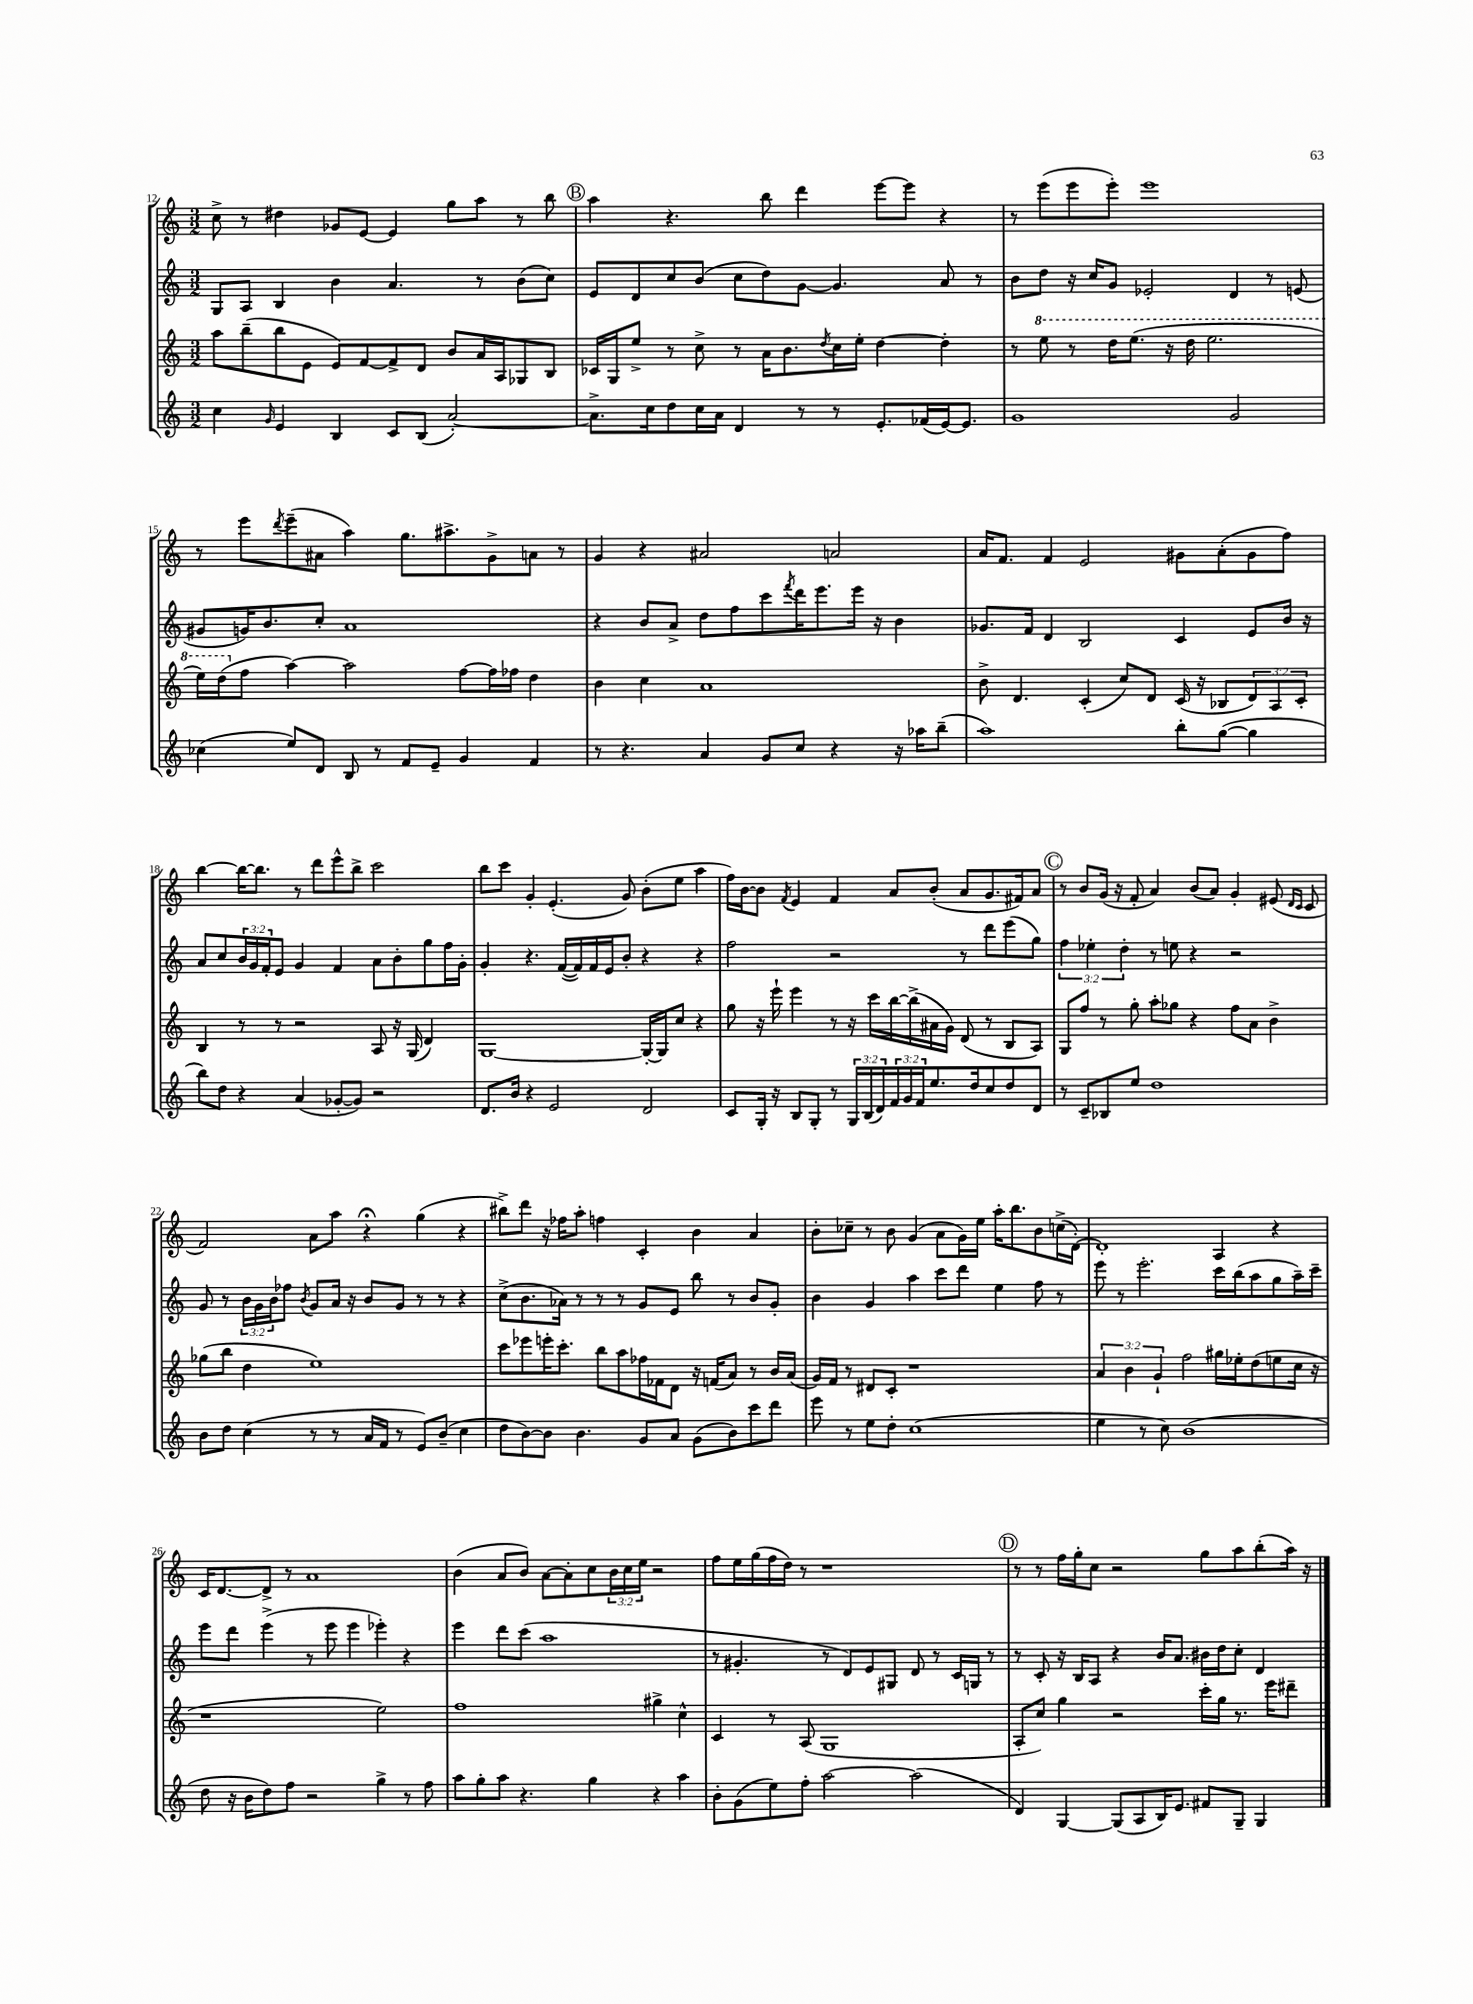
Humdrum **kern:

**kern	**kern	**kern	**kern
*staff4	*staff3	*staff2	*staff1
*clefG2	*clefG2	*clefG2	*clefG2
*k[]	*k[]	*k[]	*k[]
*M3/2	*M3/2	*M3/2	*M3/2
4cc	8aa	8G	8cc^
.	(8bb~	8A	8r
16qqg	.	.	.
4e	8bb	4B	4dd#
.	8e	.	.
4B	8e)	4b	8g-
.	[8f	.	[8e
8c	8f^]	4.a	4e]
(8B	8d	.	.
[2a')	8b	.	8gg
.	16a	8r	8aa
.	16A	.	.
.	8G-	(8b	8r
.	8B	8cc)	8bb
=	=	=	=
8.a^]	16c-	8e	4aa
.	16G	.	.
.	8ee^	8d	.
16cc	.	.	.
8dd	8r	8cc	4.r
16cc	8cc^	(8b	.
16a	.	.	.
4d	8r	8cc	.
.	16a	8dd)	8bb
.	8.b	.	.
8r	.	[8g	4ddd
.	8qdd	.	.
8r	16cc	4.g]	.
.	16ee'	.	.
8.e'	[4dd	.	[8eee
.	.	.	8eee]
(16f-	.	.	.
[16e)	4dd']	8a	4r
8.e]	.	.	.
.	.	8r	.
=	=	=	=
1g	8r	8b	8r
.	8eee	8dd	(8eee
.	8r	16r	8eee
.	.	16cc	.
.	16ddd	8g	8eee')
.	(8.eee	.	.
.	.	2e-'	1eee
.	16r	.	.
.	16ddd	.	.
.	2.eee	.	.
2g	.	4d	.
.	.	8r	.
.	.	(8e	.
=	=	=	=
(4cc-	16eee)	8g#	8r
.	(16ddd	.	.
.	8ff	16g)	8eee
.	.	8.b	.
.	.	.	8qddd
8ee)	[4aa)	.	(8eee~
8d	.	8cc'	8a#
8B	2aa]	1a	4aa)
8r	.	.	.
8f	.	.	8.gg
8e~	.	.	.
.	.	.	8.aa#^
4g	[8ff	.	.
.	16ff]	.	8g^
.	16ff-	.	.
4f	4dd	.	8a
.	.	.	8r
=	=	=	=
8r	4b	4r	4g
4.r	.	.	.
.	4cc	8b	4r
.	.	8a^	.
4a	1a	8dd	2a#
.	.	8ff	.
8g	.	8ccc	.
.	.	8qfff	.
8cc	.	16ddd	.
.	.	8.eee	.
4r	.	.	2a
.	.	16eee	.
.	.	16r	.
16r	.	4b	.
16aa-	.	.	.
(8bb~	.	.	.
=	=	=	=
1aa)	8b^	8.g-	16a
.	.	.	8.f
.	4.d	.	.
.	.	16f	.
.	.	4d	4f
.	(4c'	2B	2e
.	8cc)	.	.
.	8d	.	.
8bb'	(16c	4c	8g#
.	16r	.	.
([8gg	8B-	.	(8a'
4gg]	12d)	8e	8g#
.	12A	.	.
.	.	16b	8ff)
.	12c'	.	.
.	.	16r	.
=	=	=	=
8bb)	4B	8a	[4bb
8dd	.	8cc	.
4r	8r	24b	16bb_
.	.	24g	.
.	.	.	8.bb]
.	.	24f'	.
.	8r	8e	.
(4a	2r	4g	8r
.	.	.	8ddd
[8g-'	.	4f	8eee^^
8g-])	.	.	8bb^
2r	8A	8a	2ccc
.	16r	8b'	.
.	(16G	.	.
.	4d)	8gg	.
.	.	16ff	.
.	.	16g'	.
=	=	=	=
8.d	[1G	4g'	8bb
.	.	.	8ccc
16b	.	.	.
4r	.	4.r	4g'
2e	.	.	(4.e'
.	.	([16f	.
.	.	16f])	.
.	.	16f	.
.	.	16e	.
.	.	8b'	8g)
2d	16G'_	4r	(8b'
.	16G]	.	.
.	8cc	.	8ee
.	4r	4r	4aa
=	=	=	=
8c	8gg	2ff	16ff)
.	.	.	[16b
16G'	16r	.	8b]
16r	16eee`	.	.
.	.	.	8qf
8B	4eee	.	4e
8G'	.	.	.
8r	8r	2r	4f
24G	16r	.	.
(24B	.	.	.
.	16ccc	.	.
24d)	.	.	.
24f	[16bb	.	8a
24g	.	.	.
.	(16bb^]	.	.
24f	.	.	.
8.ee	16a#	.	(8b'
.	16g)	.	.
.	(8d	8r	8a
16dd	.	.	.
8cc	8r	8ddd	8.g
8dd	8B	(8eee	.
.	.	.	16f#)
8d	8A)	8gg)	8a
=	=	=	=
8r	8G	6ff	8r
8c~	8ff	.	8b
.	.	6ee-'	.
8B-	8r	.	(16g
.	.	.	16r
.	.	6dd'	.
8ee	8gg'	.	8f'
1dd	8aa'	8r	4a)
.	8gg-	8ee	.
.	4r	4r	(8b
.	.	.	8a)
.	8ff	2r	4g'
.	8a	.	.
.	4b^	.	(8e#
.	.	.	16qqd
.	.	.	16qqc
.	.	.	8c
=	=	=	=
8b	(8gg-	8g	2f)
8dd	8bb	8r	.
(4cc	4dd	24b	.
.	.	24g	.
.	.	24b	.
.	.	8ff-	.
.	.	8qb	.
8r	1ee)	8g	8a
8r	.	16a	8aa
.	.	16r	.
16a	.	8b	4r;
16f	.	.	.
8r	.	8g	.
8e)	.	8r	(4gg
(8b~	.	8r	.
4cc	.	4r	4r
=	=	=	=
8dd	8ccc	(8cc^	8bb#^)
[8b)	8eee-	8.b	8ddd
8b]	16eee'	.	16r
.	8.ccc'	16a-)	16ff-
4.b	.	8r	8aa'
.	8bb	8r	4ff
.	8aa	8r	.
8g	16ff-	8g	4c'
.	16f-	.	.
8a	8d	8e	.
(8g	16r	8bb	4b
.	(16f	.	.
8b)	8a)	8r	.
8ccc	8r	8b	4a
8ddd	16b	8g'	.
.	(16a	.	.
=	=	=	=
8eee	16g)	4b	8b'
.	16f	.	.
8r	8r	.	8cc-~
8ee	8d#	4g	8r
8dd'	8c'	.	8b
(1cc	1r	4aa	(4g
.	.	8ccc	8a
.	.	8ddd	16g)
.	.	.	16ee
.	.	4ee	16aa'
.	.	.	8.bb
.	.	8ff	8b
.	.	8r	(16cc^
.	.	.	[16d')
=	=	=	=
4ee	6a	8eee	1d']
.	.	8r	.
.	6b	.	.
8r	.	2.eee'	.
.	6g`	.	.
8cc)	.	.	.
(1b	2ff	.	.
.	16gg#	16ccc	4A
.	16ee-'	(16bb	.
.	(8dd	8aa	.
.	8ee	8gg	4r
.	16cc	16aa~)	.
.	16r	16ccc~	.
=	=	=	=
8dd	1r	8eee	16c
.	.	.	[8.d
16r	.	8ddd	.
16b	.	.	.
8dd)	.	(4eee^	8d^]
8ff	.	.	8r
2r	.	8r	1a
.	.	8eee	.
.	.	4eee	.
4gg^	2ee)	4eee-')	.
8r	.	4r	.
8ff	.	.	.
=	=	=	=
8aa	1ff	4eee	(4b
8gg'	.	.	.
8aa	.	8ddd	8a
4.r	.	(8ccc	8b)
.	.	1aa	[8a
.	.	.	8a']
4gg	.	.	8cc
.	.	.	24b
.	.	.	24cc
.	.	.	24ee
4r	4gg#^	.	2r
4aa	4cc^^	.	.
=	=	=	=
8b'	4c	8r	8ff
(8g	.	4.g#'	16ee
.	.	.	(16gg
8ee)	8r	.	16ff
.	.	.	16dd)
8ff'	(8A	.	8r
[2aa	1G	8r	1r
.	.	8d)	.
.	.	8e	.
.	.	8G#	.
(2aa]	.	8d	.
.	.	8r	.
.	.	16c	.
.	.	16G	.
.	.	8r	.
=	=	=	=
4d)	8A'	8r	8r
.	8cc)	8c'	8r
[4G	4gg	16r	16ff
.	.	16B	16gg'
.	.	8A	8cc
(8G]	2r	4r	2r
8A	.	.	.
16B)	.	16b	.
8.e	.	8.a	.
8f#	16ccc'	16b#	8gg
.	16gg	16dd	.
8G~	8.r	8cc'	8aa
4G	.	4d	(8bb'
.	16eee	.	.
.	8ddd#~	.	16aa)
.	.	.	16r
==	==	==	==
*-	*-	*-	*-
